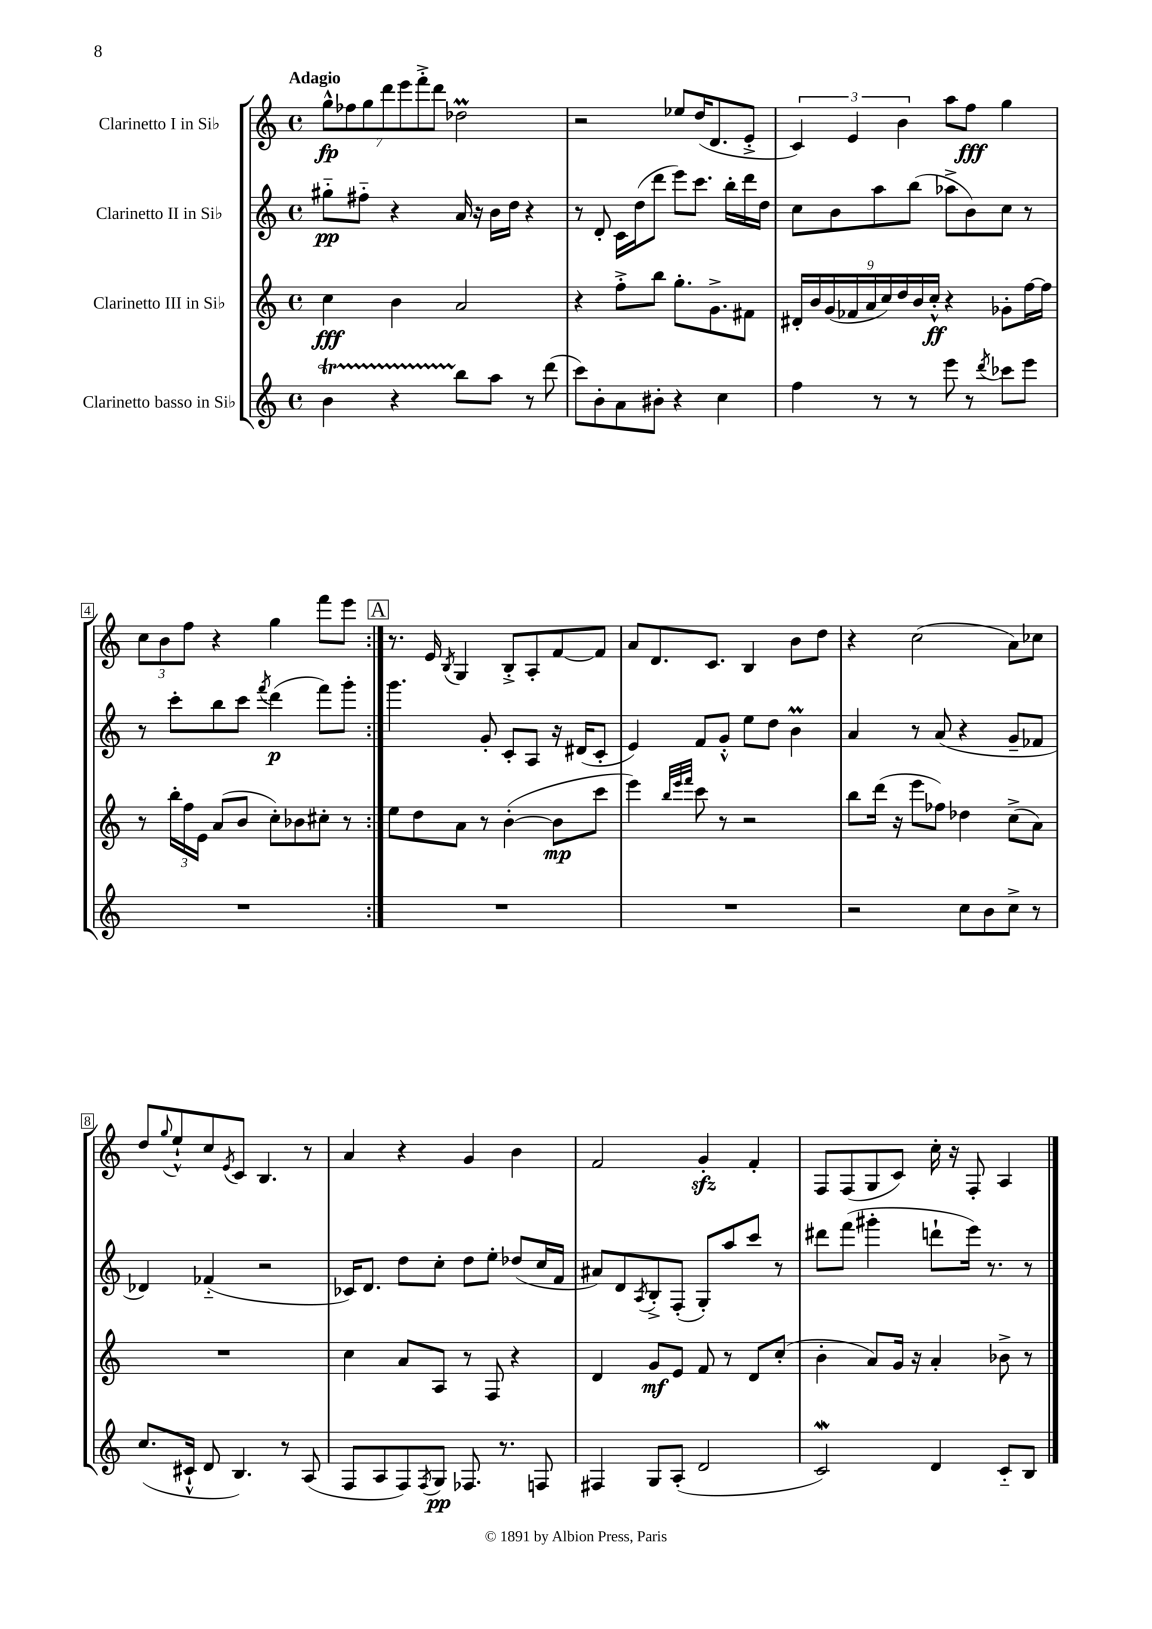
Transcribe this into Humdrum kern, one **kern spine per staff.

**kern	**kern	**kern	**kern
*staff4	*staff3	*staff2	*staff1
*clefG2	*clefG2	*clefG2	*clefG2
*k[]	*k[]	*k[]	*k[]
*M4/4	*M4/4	*M4/4	*M4/4
*met(c)	*met(c)	*met(c)	*met(c)
4b	4cc	8gg#'~	14gg^^
.	.	.	14ff-
.	.	8ff#'~	.
.	.	.	14gg
.	.	.	14ddd
4r	4b	4r	.
.	.	.	14eee
.	.	.	14fff'^
.	.	.	14ddd
8bb	2a	16a	2dd-
.	.	16r	.
8aa	.	16b	.
.	.	16dd	.
8r	.	4r	.
(8ddd	.	.	.
=	=	=	=
8ccc)	4r	8r	2r
8b'	.	8d'	.
8a	8ff'^	16c	.
.	.	(16dd	.
8b#'	8bb	8ddd	.
4r	8.gg'	8eee)	8ee-
.	.	8.ccc	(16dd
.	8.g^	.	8.d
4cc	.	.	.
.	.	16bb'	.
.	8f#	16ddd	8e'^
.	.	16dd	.
=	=	=	=
4ff	18d#'	8cc	6c)
.	18b	.	.
.	(18g	.	.
.	.	8b	.
.	18f-	.	6e
.	18a	.	.
8r	.	8aa	.
.	18cc)	.	.
.	18dd	.	6b
8r	.	(8bb	.
.	18b	.	.
.	18cc'^^	.	.
8eee	4r	8aa-^	8aa
8r	.	8b)	8ff
8qddd	.	.	.
8ccc-	8g-'	8cc	4gg
8eee	[16ff	8r	.
.	16ff]	.	.
=	=	=	=
1r	8r	8r	12cc
.	.	.	12b
.	24bb'	8ccc'	.
.	24ff	.	12ff
.	24e	.	.
.	(8a	8bb	4r
.	8b	8ccc	.
.	.	8qfff	.
.	8cc')	(4ddd	4gg
.	8b-	.	.
.	8cc#'	8fff)	8fff
.	8r	8ggg'	8eee
=:|!	=:|!	=:|!	=:|!
1r	8ee	4.ggg	8.r
.	8dd	.	.
.	.	.	16e
.	.	.	8qB
.	8a	.	4G
.	8r	8g'	.
.	([4b'	8c'	8B'^
.	.	8A	8A'
.	8b]	16r	[8f
.	.	(16d#	.
.	8ccc	8c'	8f]
=	=	=	=
1r	4eee)	4e)	8a
.	.	.	8.d
.	32qqbb	.	.
.	32qqeee	.	.
.	32qqfff	.	.
.	8ccc	8f	.
.	.	.	8.c
.	8r	8g'^^	.
.	2r	8ee	4B
.	.	8dd	.
.	.	4b	8b
.	.	.	8dd
=	=	=	=
2r	8bb	4a	4r
.	(16ddd	.	.
.	16r	.	.
.	8eee	8r	(2cc
.	8ff-)	(8a	.
8cc	4dd-	4r	.
8b	.	.	.
8cc^	(8cc^	8g~	8a)
8r	8a)	8f-	8cc-
=	=	=	=
(8.cc	1r	4d-)	8dd
.	.	.	8qqgg
.	.	.	8ee`^^
16c#`^^	.	.	.
8d	.	(4f-'~	8cc
.	.	.	8qe
4.B)	.	.	8c
.	.	2r	4.B
8r	.	.	.
(8A	.	.	8r
=	=	=	=
8F	4cc	16c-)	4a
.	.	8.d	.
8A	.	.	.
8F)	8a	8dd	4r
8qF	.	.	.
8G	8A	8cc'	.
8.F-	8r	8dd	4g
.	8F	8ee'	.
8.r	.	.	.
.	4r	(8dd-	4b
8F	.	16cc	.
.	.	16f	.
=	=	=	=
4F#	4d	8a#)	2f
.	.	8d	.
.	.	8qA	.
8G	8g	8B'^	.
(8A'	8e	(8F'	.
2d	8f	8G')	4g'
.	8r	8aa	.
.	8d	8ccc	4f'
.	(8cc'	8r	.
=	=	=	=
2c)	4b'	8ddd#	8F
.	.	(8fff	(8F
.	8a)	4ggg#'	8G
.	16g	.	8c)
.	16r	.	.
4d	4a'	8ddd`	16cc'
.	.	.	16r
.	.	16eee)	8F'
.	.	8.r	.
8c'~	8b-^	.	4A
8B	8r	8r	.
==	==	==	==
*-	*-	*-	*-
